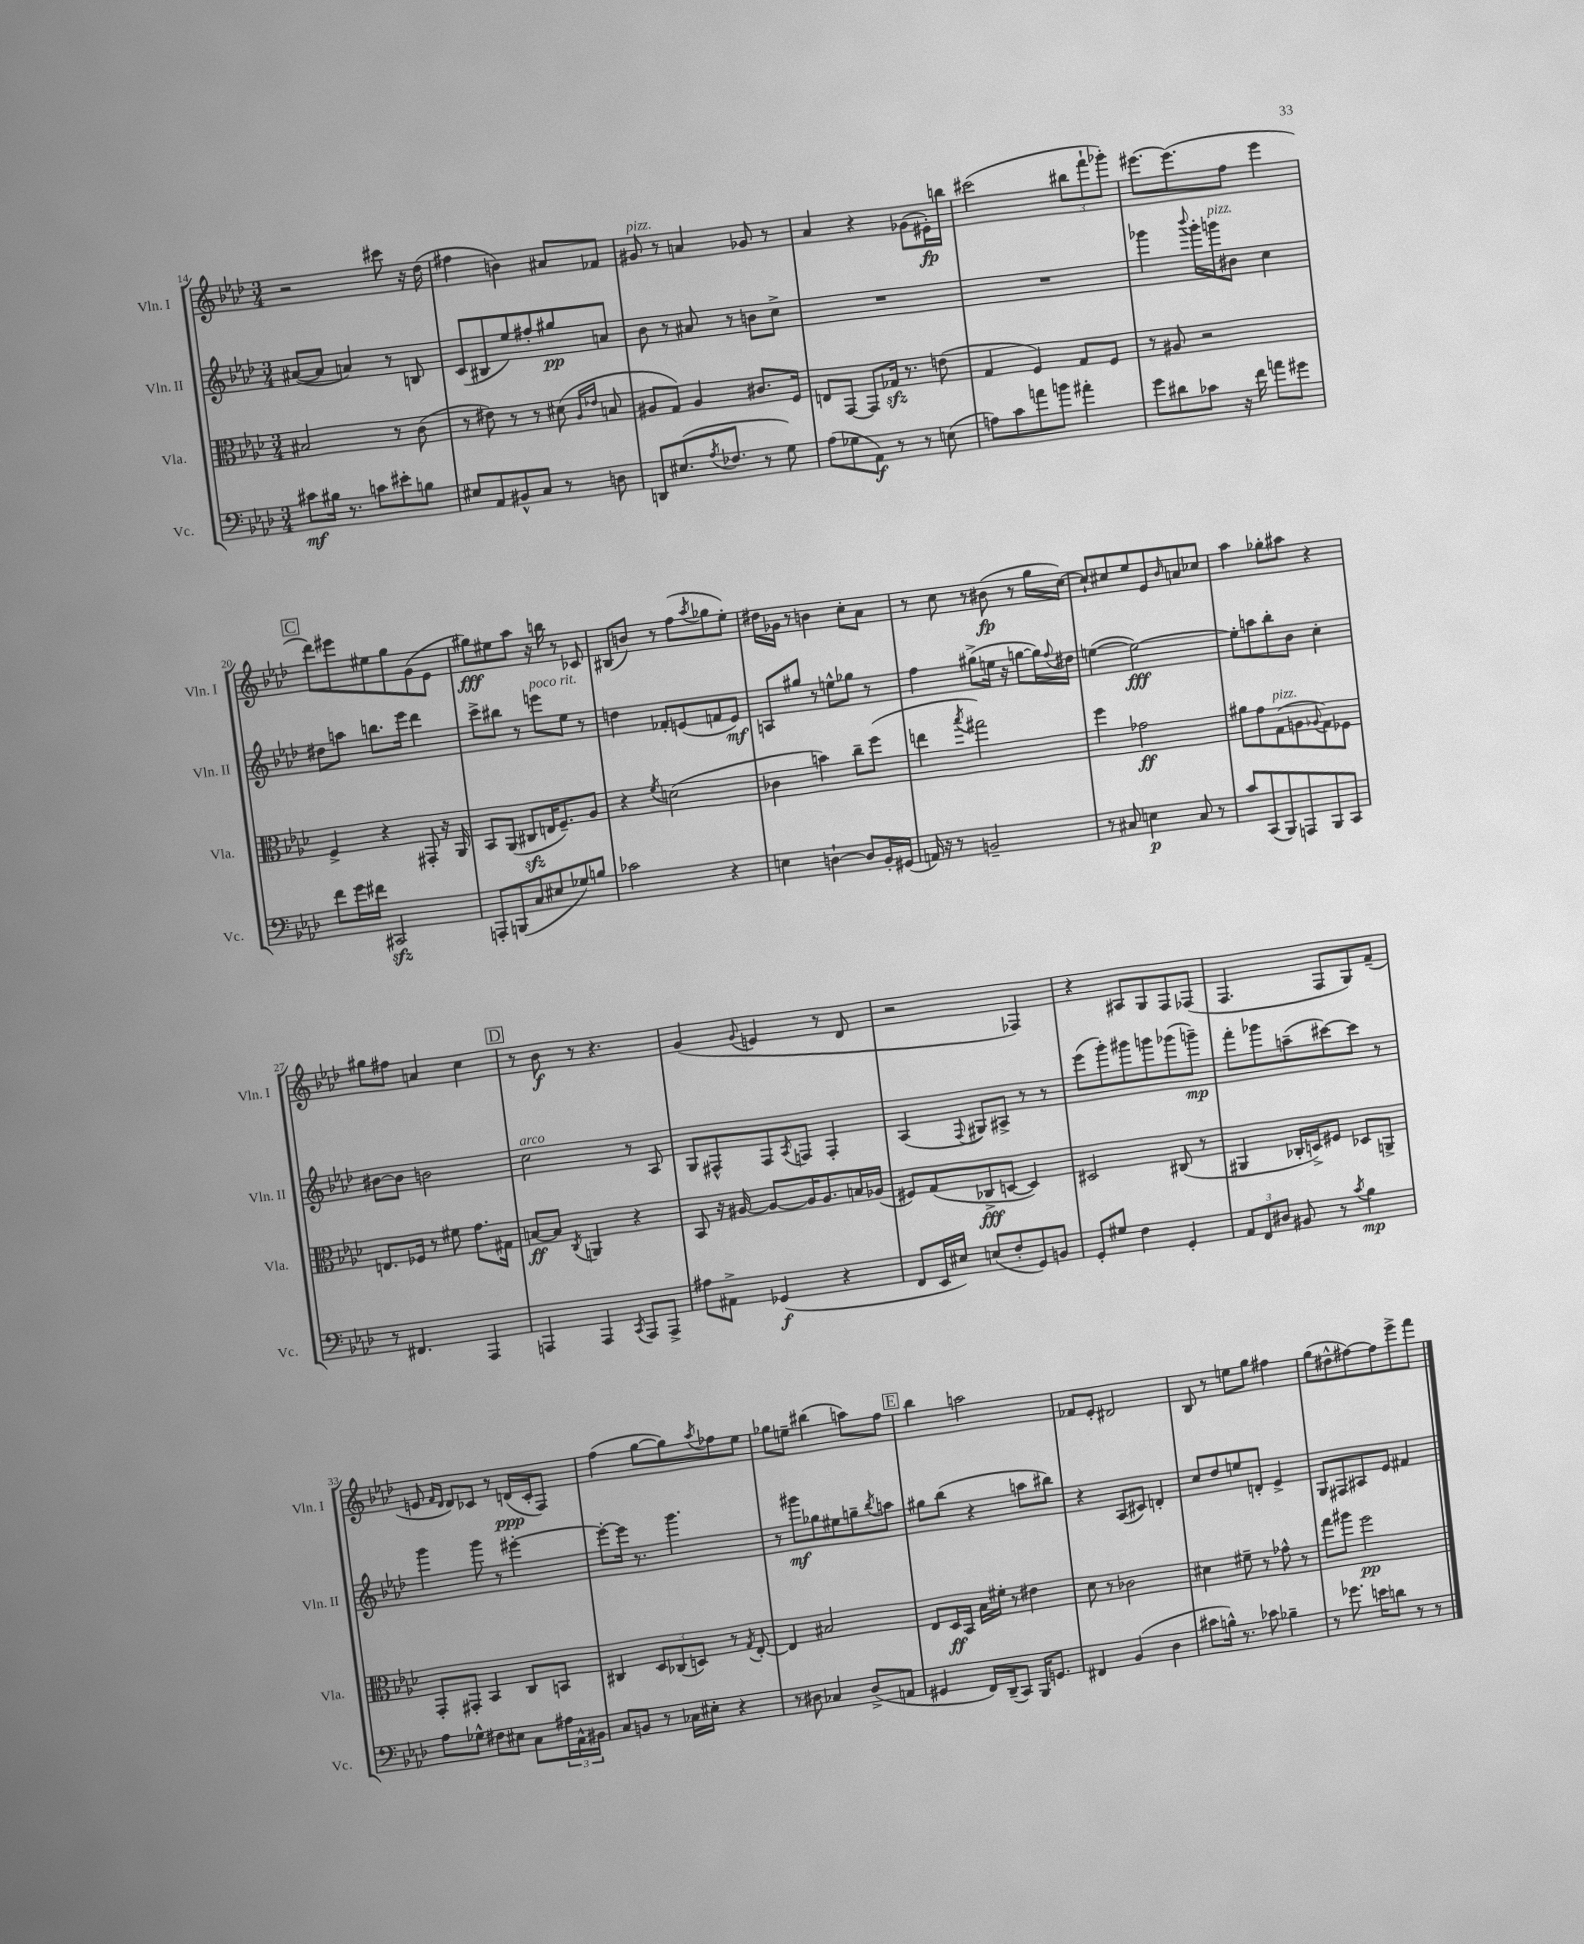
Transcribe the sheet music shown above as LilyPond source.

<<
\new StaffGroup <<
\new Staff = "s0" \with { instrumentName = "Vln. I" shortInstrumentName = "Vln. I" } {
    \clef treble \key aes \major \numericTimeSignature \time 3/4
    r2 cis'''8 r16 des''16( |
    fis''4 b'4) ais'8 fes'8 |
    gis'8^\markup { \italic "pizz." } r8 a'4 ges'8 r8 |
    aes'4 r4 ges'8( eis'16-.\fp) b''16 |
    cis'''2( \tuplet 3/2 { bis''8 f'''8-! ges'''8-.) } |
    eis'''8.~ eis'''8.( f''8 eis'''4 |
    \mark \markup { \box "C" } des'''8) eis'''8 eis''8 g''8 g'8( ees'8 |
    gis''8\fff) eis''8 aes''8 r16 b''16 r8 ces'8 |
    bis8( b'8) r8 f''8( \acciaccatura { aes''8 } ges''8 ees''8-.) |
    dis''16 ges'16 r8 b'4 c''8-. aes'8 |
    r8 c''8 r8 bis'8\fp( r8 g''16 c''16~) |
    c''8-! cis''8 ees''8 ees'8 \grace { bes'16 } a'8 ces''8 |
    aes''4 ges''8-. ais''8 r4 |
    gis''8 fis''8 a'4 c''4 |
    \mark \markup { \box "D" } r8 bes'8\f r8 r4. |
    g'4( \appoggiatura { g'8 } e'4 r8 des'8 |
    r2 fes4) |
    r4 ais8 g8 f8 fes8( |
    f4. f8 g8) f'8--( |
    e'8 \grace { f'16 des'16 } des'8) ces'8 r8 d'16\ppp( ces'16-. f8) |
    f''4( g''8~ g''8) \acciaccatura { aes''8 } fes''8 ees''8 |
    ges''8 e''8-- bis''4( a''8) f''8 |
    \mark \markup { \box "E" } bes''4 a''2 |
    fes'8 ees'8-. dis'2 |
    bes8 r8 e''8 g''8 fis''4 |
    g''8( dis''8-^ fis''8~) fis''8 ees'''8-> f'''8 \bar "|." |
}
\new Staff = "s1" \with { instrumentName = "Vln. II" shortInstrumentName = "Vln. II" } {
    \clef treble \key aes \major \numericTimeSignature \time 3/4
    ais'8~( ais'8 a'4) r8 b8 |
    c'8( bis8 ees''8) fis''8-. gis''8\pp a'8 |
    bes'8 r8 ais'8 r8 b'8 c''8-> |
    R2. |
    R2. |
    ges'''4 \appoggiatura { bes'''8 } ges'''16-. g'''16^\markup { \italic "pizz." } bis'8 c''4 |
    \mark \markup { \box "C" } dis''8 a''8 b''8. ees'''16 des'''4 |
    c'''8-> bis''8 r8 e'''8^\markup { \italic "poco rit." } ees''8 r8 |
    d''4 fes'8-. e'8( f'8 e'8\mf) |
    a8 gis''8 r8 e''8-^ ges''8 r8 |
    f''4 gis''8->( e''16 r16 g''8~ g''16) \appoggiatura { f''8 } dis''16 |
    e''4~( e''2~\fff) |
    e''8-. a''8 bes''8-. bes'8 c''4-. |
    bis'8~ bis'8 b'2 |
    \mark \markup { \box "D" } c''2^\markup { \italic "arco" } r8 aes8 |
    g8 fis8-^ fis8 \acciaccatura { aes8 } f8 f4-. |
    aes4( \appoggiatura { f8 } gis8) ais8-> r8 r8 |
    ees'''8( g'''8-.) gis'''8 g'''8 ges'''8( g'''8--\mp) |
    f'''8-. ges'''8 a''8--( cis'''8~) cis'''8 r8 |
    g'''4 g'''8 r8 eis'''4~-. |
    eis'''8~-. eis'''16 r8. g'''4. |
    r8 gis'''8\mf ges''8 eis''8 g''8-- \acciaccatura { bes''8 } a''8 |
    \mark \markup { \box "E" } gis''8 bes''8( r4 a''8 bis''8) |
    r4 aes8( cis'8) d'4-. |
    c''8 des''8 e''8 d'8-. ees'4-> |
    g8 fis8 ais8 ees'8 fis'4 \bar "|." |
}
\new Staff = "s2" \with { instrumentName = "Vla." shortInstrumentName = "Vla." } {
    \clef alto \key aes \major \numericTimeSignature \time 3/4
    bis2 r8 c'8( |
    r8 eis'8) r8 r8 dis'8( \grace { aes16 ees'16 } b8 |
    ais8 g8) ais4 cis'8. f16 |
    e8 g,8~ g,8 ges16\sfz r8. e'8( |
    g4 f4) g8 f8 |
    r8 ais8 r2 |
    \mark \markup { \box "C" } f4-> r4 gis,8-. r16 aes,16 |
    bes,8 aes,8( cis8\sfz e16 f8.--) aes8 |
    r4 \acciaccatura { f'8 } d'2( |
    ces'4 b'4) c''8-- f''8( |
    e''4 \acciaccatura { bes''8 } gis''2) |
    f''4 ges'2\ff |
    ais'8 g'8 g8^\markup { \italic "pizz." }( a8 \appoggiatura { aes8 } g8) fes8 |
    e8. fes16 r8 fis'8 g'8. gis16 |
    \mark \markup { \box "D" } b8~\ff b8 \acciaccatura { c8 } a,4 r4 |
    bes,8 r16 ais16~ ais8~ ais16 ais8. b16 aes16( |
    fis8) g8( ces8->\fff d8~ d4) |
    dis2 cis8( r8 |
    ais,4 ces16-. d16->) fis8 des8 a,8-> |
    g,8-. gis,8-. bes,4 c8 b,8 |
    cis4 \tuplet 3/2 { des8 ces8( d8) } r8 \acciaccatura { g8 } ees8~-. |
    ees4 bis2 |
    \mark \markup { \box "E" } ees8 des16\ff bes,16 bes16 fis'16-. r8 eis'4 |
    des'8 r8 ces'2 |
    dis'4 fis'8-- r8 ges'8-^ r8 |
    g''8 ais''8 f''2\pp \bar "|." |
}
\new Staff = "s3" \with { instrumentName = "Vc." shortInstrumentName = "Vc." } {
    \clef bass \key aes \major \numericTimeSignature \time 3/4
    cis'8\mf bis16 r8. c'8 eis'8-. b8 |
    eis8 aes,8 bis,8-^ c8 r8 d8 |
    d,8 eis8.( \acciaccatura { aes8 } fes8. r8 g8) |
    aes8( ges8 aes,8\f) r8 r8 e8( |
    a8) c'8 a'8 b'8 ais'4-. |
    g'8 dis'8 ces'8 r16 f'16 a'8 gis'8 |
    \mark \markup { \box "C" } f'8 g'16 fis'16 cis,2\sfz |
    a,,8-. b,,8( c8 eis8 ges8) b8 |
    ces'2 r4 |
    e4 d4~-! d8 bes,16-. gis,16( |
    a,16) r16 r8 b,2-- |
    r8 cis8 e4\p cis8 r8 |
    c'8 c,8( bes,,8) a,,8 bes,,8 c,8 |
    r8 fis,4. aes,,4 |
    \mark \markup { \box "D" } a,,4 a,,4 \acciaccatura { c,8 } a,,8 a,,8-> |
    ais8 ais,8-> ges,4\f( r4 |
    f,8 ees,16 eis16) e8( f8-. g,8) b,8 |
    g,8-. gis8 f4 g,4-. |
    \tuplet 3/2 { aes,8 f,8 dis8 } bis,8 r8 \acciaccatura { c'8 } bes4\mp |
    aes8 ges8-^ fis8 eis8 c8 \tuplet 3/2 { ais16 aes,16-^ bis,16 } |
    c8 b,8 r8 ces16 eis16-. r4 |
    r8 dis8 ces4 dis8->( a,8 |
    \mark \markup { \box "E" } gis,4 f,16) des,16--( c,8) bes,,16 g,8. |
    fis,4 bes,4( des4 |
    cis'8 b16-^) r8. ces'8 bes4-- |
    r8 ges'8. e'16 d'8 r8 r8 \bar "|." |
}
>>
>>
\layout { \context { \Score currentBarNumber = #14 } }
